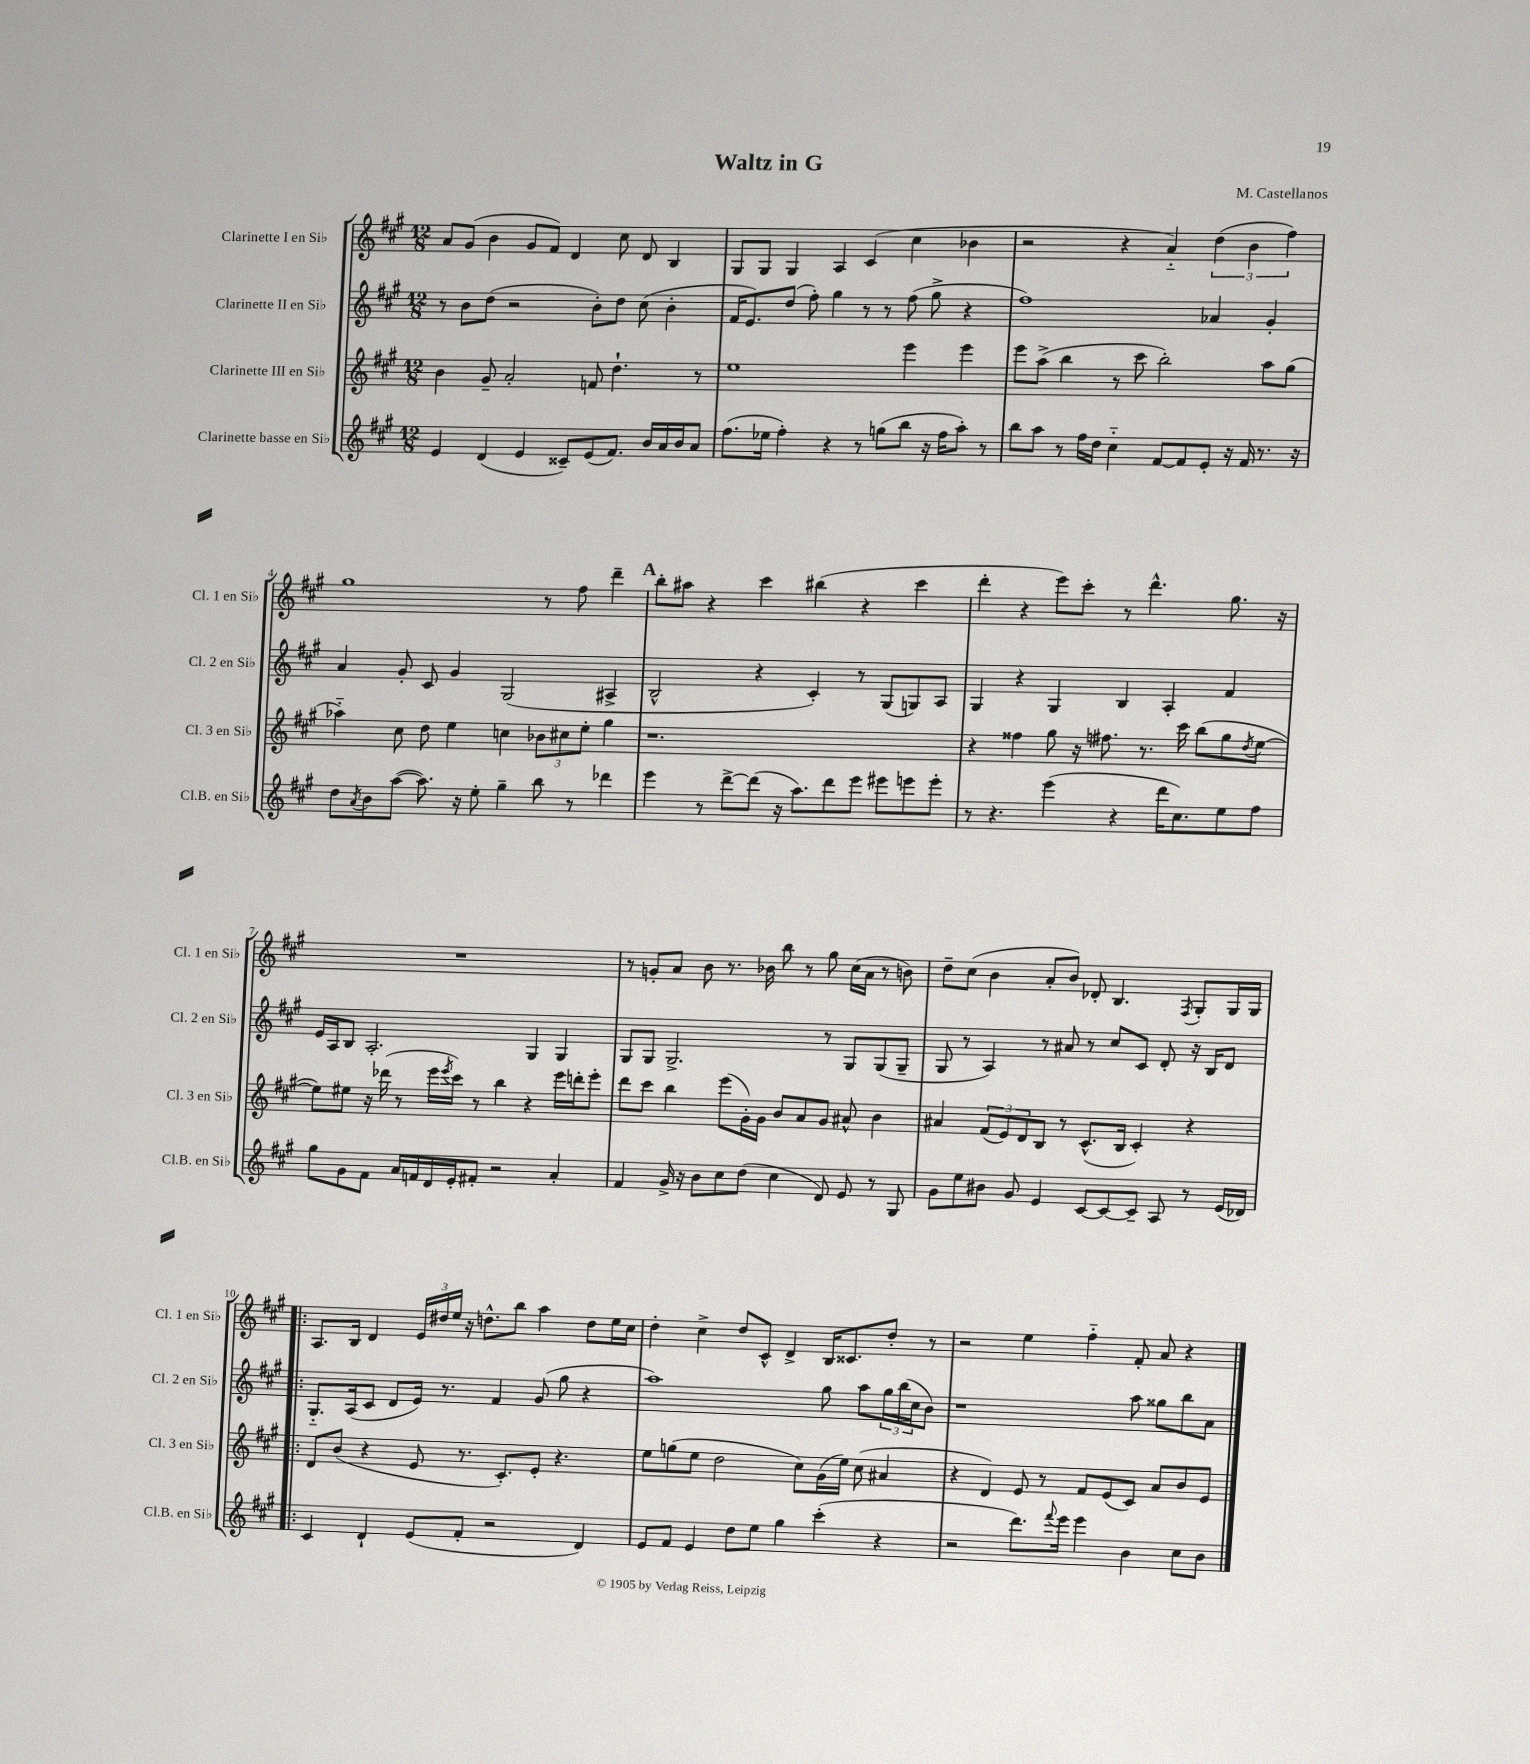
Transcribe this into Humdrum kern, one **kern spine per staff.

**kern	**kern	**kern	**kern
*staff4	*staff3	*staff2	*staff1
*clefG2	*clefG2	*clefG2	*clefG2
*k[f#c#g#]	*k[f#c#g#]	*k[f#c#g#]	*k[f#c#g#]
*M12/8	*M12/8	*M12/8	*M12/8
4e/	4b\	8r	8a/L
.	.	8b\L	(8g#/J
(4d/	8g#~/	(8dd\J	4b\
.	2a'/	2r	.
4e/	.	.	8g#/L
.	.	.	8f#/J)
8c##~/L)	.	.	4d/
(8e/	8f/	8b'\L)	.
8.f#/J)	4.dd`\	8dd\J	8cc#\
.	.	(8cc#\	8d/
16b/LL	.	.	.
16a/	.	4b'\	4B/
16b/J	.	.	.
8a/J	8r	.	.
=	=	=	=
(8.ff#\L	1ee	16f#/LK	8G#/L
.	.	8.e/)	.
.	.	.	8G#/J
16ee-\Jk	.	.	.
4ff#'\)	.	(8dd/J	4G#/
.	.	8ff#'\)	.
4r	.	4gg#\	4A/
8r	.	8r	(4c#/
(8gg\L	.	8r	.
8bb\J	4eee\	(8ff#\	4cc#\
16r	.	8gg#^\	.
16ff#\LK	.	.	.
8aa'\J)	4eee\	4r	4b-\
8r	.	.	.
=	=	=	=
8bb\L	8eee\L	1ff#)	2r
8aa\J	(8aa^\J	.	.
8r	4bb\	.	.
16ff#\LL	.	.	.
16dd\JJ	.	.	.
4cc#'~\	8r	.	4r
.	8ccc#\	.	.
[8f#/L	2bb'\)	.	4a'~/)
8f#/]	.	.	.
8e'/J	.	4a-/	(6dd\
16r	.	.	.
.	.	.	6b\
16f#/	.	.	.
8.r	8aa\L	4g#'/	.
.	.	.	6ff#\)
.	(8gg#\J	.	.
16r	.	.	.
=	=	=	=
8dd\L	4aa-'~\)	4a/	1gg#
8qa/	.	.	.
8b\	.	.	.
([8aa\J	8cc#\	8g#'/	.
8.aa\])	8dd\	8c#/	.
.	4ee\	4g#/	.
16r	.	.	.
8ee'\	.	.	.
4gg#~\	4cc\	(2G#/	.
8bb\	12b-\L	.	8r
.	12cc#\	.	.
8r	.	.	8ff#\
.	12ee'\J	.	.
4ddd-\	4gg#\	4A#^/	4ddd~\
=	=	=	=
4eee\	1.r	2B^^/	8bb'\L
.	.	.	8aa#\J
8r	.	.	4r
[8ddd^\L	.	.	.
(8ddd\]J	.	4r	4ccc#\
16r	.	.	.
8.aa\L)	.	.	.
.	.	4c#'/)	(4bb#\
8ddd\	.	.	.
8eee\J	.	8r	4r
8eee#\L	.	(8G#/L	.
8eee\	.	8G/)	4ccc#\
8eee'\J	.	8A/J	.
=	=	=	=
8r	4r	4G#/	4ddd'\
4.r	.	.	.
.	4ff##\	4r	4r
(4eee\	8gg#\	4G#/	8eee\L)
.	16r	.	8ccc#'\J
.	8.ff#\	.	.
4r	.	4B/	8r
.	8.r	.	4.ddd^^\
16ddd\LK	.	4A'/	.
8.cc#\)	16ccc#\	.	.
.	(8bb\L	.	.
8ee\	8gg#\	4f#/	8.gg#\
.	8qdd/	.	.
8ff#\J	[8ee\J	.	.
.	.	.	16r
=	=	=	=
8gg#\L	8ee\]L)	16e/LL	1.r
.	.	16A/J	.
8g#\	8ee#\J	8B/J	.
8f#\J	16r	2.A'/	.
.	(16ddd-\	.	.
16a/LL	8r	.	.
16f/	.	.	.
16d/	16eee\LL	.	.
.	8qeee/	.	.
16e'/J	16ccc#\JJ)	.	.
8f#'/J	8r	.	.
2r	4bb\	.	.
.	4r	4G#/	.
4a'/	16eee\LL	4G#/	.
.	16ddd'\J	.	.
.	8eee'\J	.	.
=	=	=	=
4f#/	8ddd\L	8G#/L	8r
.	8ccc#\J	8G#/J	8g'/L
16g#^/	4bb\	2.G#^/	8a/J
16r	.	.	.
8b\L	.	.	8b\
8cc#\	(8eee\L	.	8.r
(8dd\J	16g#'\L)	.	.
.	16g#\JJ	.	16b-\
4cc#\	8b/L	.	8bb\
.	8a/	.	8r
8d/)	8g#/J	8r	8gg#\
8e/	8a#^^/	8G#/L	(16cc#\LL
.	.	.	16a\JJ
8r	4b\	(8G#/	8r
8G#/	.	8G#~/J	8b\)
=	=	=	=
8g#\L	4a#/	8G#/	8dd~\L
8ee\	.	8r	(8cc#\J
8b#\J	(12f#/L	4A/)	4b\
.	12e/)	.	.
8g#/	.	.	.
.	12d/	.	.
4e/	8B/J	8r	8a'/L
.	8r	8a#/	8b/J)
[8c#/L	(8.c#^^/L	8r	8d-'/
8c#/_	.	8cc#/L	4.B/
.	16B/Jk	.	.
8c#~/]J	4c#'/)	8c#/J	.
8A/	.	8d'/	.
.	.	.	8qF#/
8r	4r	16r	8G#'/L
.	.	16B/LK	.
(16e/LL	.	8d/J	16G#/L
16d-/JJ)	.	.	16G#/JJ
=!|:	=!|:	=!|:	=!|:
4c#/	8d/L	8.G#'~/L	8.A/L
.	(8b/J	.	.
.	.	(16A/k	16B/Jk
4d`/	4r	8c#/J	4d/
.	.	8d/L	.
(8e/L	8e/	16e/Jk)	24e/LL
.	.	.	24dd#/
.	.	8.r	.
.	.	.	24ee/JJ
8f#'/J	8.r	.	16r
.	.	.	8.dd^^\L
2r	.	4f#/	.
.	8.c#'/L)	.	.
.	.	.	8bb\J
.	8e'/J	(8g#/	4aa\
.	4.r	8gg#\	.
4d/)	.	4r	8dd\L
.	.	.	16ee\L
.	.	.	16cc#\JJ
=	=	=	=
8e/L	8ee\L	1aa)	4dd'\
8f#/J	(8gg\	.	.
4e/	8ee\J	.	4cc#^\
.	2dd\	.	.
8dd\L	.	.	8dd/L
8ee\J	.	.	8c#^^/J
4gg#\	.	.	4d^/
.	8cc#\L)	.	.
(4ccc#'\	(16g#\L	8gg#\	16B/LK
.	16ee\JJ)	.	8.c##/
.	(8cc#\	8aa\L	.
4r	4a#/	24gg#\L	8dd'/J
.	.	(24bb\	.
.	.	24cc#\J	.
.	.	8b\J)	8r
=	=	=	=
2r	4r	1r	2r
.	4d/)	.	.
8.ddd\L)	8e/	.	4ee\
.	8r	.	.
8qqfff#/	.	.	.
16eee\Jk	.	.	.
4eee\	8f#/L	.	4ff#'~\
.	(8e/	.	.
4b\	8c#/J)	8aa\	8f#'/
.	8a/L	8gg##\L	8a/
8cc#\L	8b/	8bb\	4r
8b\J	8e/J	8a\J	.
==	==	==	==
*-	*-	*-	*-
